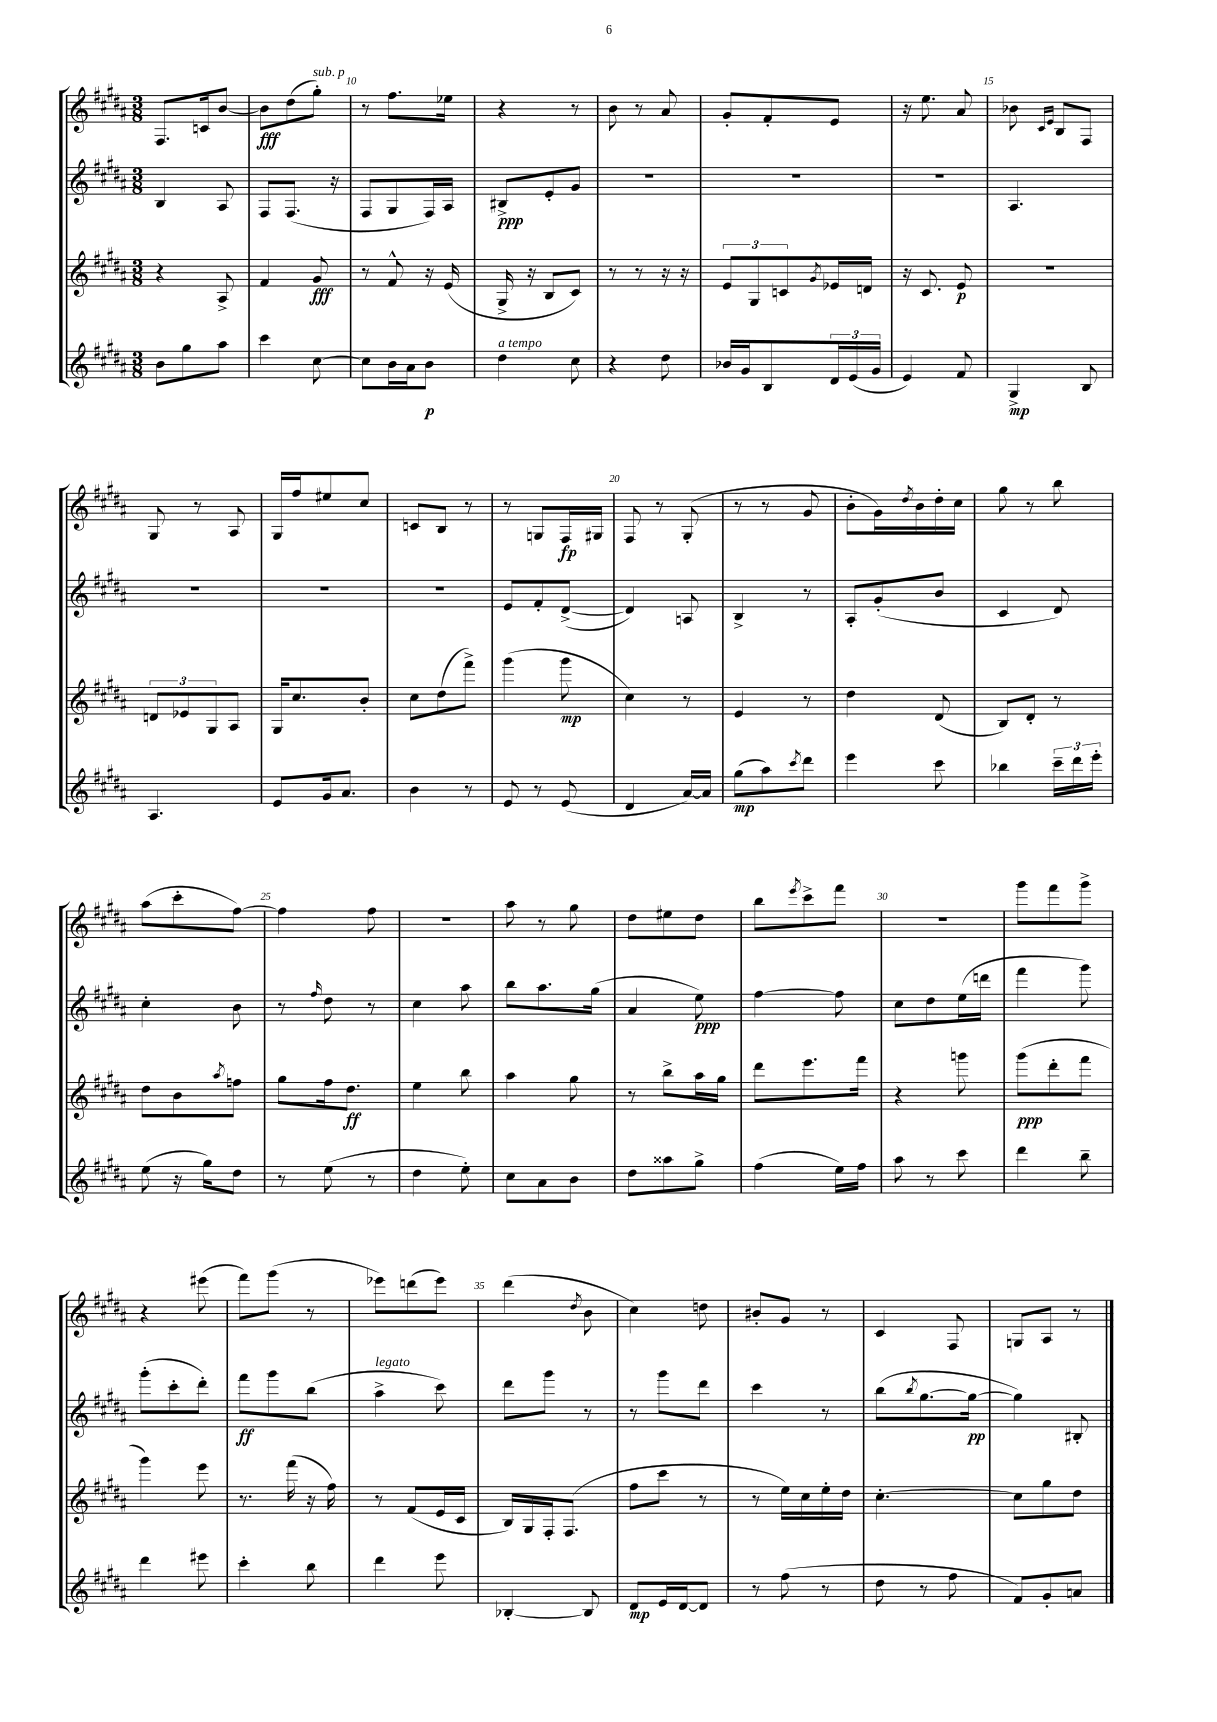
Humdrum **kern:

**kern	**dynam	**kern	**dynam	**kern	**dynam	**kern	**dynam
*part4	*part4	*part3	*part3	*part2	*part2	*part1	*part1
*staff4	*staff4	*staff3	*staff3	*staff2	*staff2	*staff1	*staff1
*clefG2	*	*clefG2	*	*clefG2	*	*clefG2	*
*k[f#c#g#d#a#]	*	*k[f#c#g#d#a#]	*	*k[f#c#g#d#a#]	*	*k[f#c#g#d#a#]	*
*M3/8	*	*M3/8	*	*M3/8	*	*M3/8	*
=8	=8	=8	=8	=8	=8	=8	=8
8b\L	.	4r	.	4B/	.	8.F#/L	.
8gg#\	.	.	.	.	.	.	.
.	.	.	.	.	.	16cn/k	.
8aa#\J	.	8A#^/	.	8A#/	.	[8b/J	.
=9	=9	=9	=9	=9	=9	=9	=9
4ccc#\	.	4f#/	.	8F#/L	.	8b\L]	fff
.	.	.	.	(8.F#/J	.	(8dd#\	.
!	!	!	!	!	!	!LO:TX:a:i:t=sub. p	!
[8cc#\	.	8g#/	fff	.	.	8gg#'\J)	.
.	.	.	.	16r	.	.	.
=10	=10	=10	=10	=10	=10	=10	=10
8cc#\L]	.	8r	.	8F#/L	.	8r	.
16b\L	.	8f#^^/	.	8G#/	.	8.ff#\L	.
16a#\J	.	.	.	.	.	.	.
8b\J	p	16r	.	16F#/L)	.	.	.
.	.	(16e/	.	16A#/JJ	.	16ee-X\Jk	.
=11	=11	=11	=11	=11	=11	=11	=11
!LO:TX:a:i:t=a tempo	!	!	!	!	!	!	!
4dd#\	.	16G#^/	.	8B#X^/L	ppp	4r	.
.	.	16r	.	.	.	.	.
.	.	8B/L	.	8e'/	.	.	.
8cc#\	.	8c#/J)	.	8g#/J	.	8r	.
=12	=12	=12	=12	=12	=12	=12	=12
4r	.	8r	.	4.r	.	8b\	.
.	.	8r	.	.	.	8r	.
8dd#\	.	16r	.	.	.	8a#/	.
.	.	16r	.	.	.	.	.
=13	=13	=13	=13	=13	=13	=13	=13
16b-X/LL	.	12e/L	.	4.r	.	8g#'/L	.
16g#/J	.	.	.	.	.	.	.
.	.	12G#/	.	.	.	.	.
8B/	.	.	.	.	.	8f#'/	.
.	.	12cn/	.	.	.	.	.
.	.	8qg#/	.	.	.	.	.
24d#/L	.	16e-X/L	.	.	.	8e/J	.
(24e/	.	.	.	.	.	.	.
.	.	16dn/JJ	.	.	.	.	.
24g#/JJ	.	.	.	.	.	.	.
=14	=14	=14	=14	=14	=14	=14	=14
4e/)	.	16r	.	4.r	.	16r	.
.	.	8.c#/	.	.	.	8.ee\	.
8f#/	.	8e/	p	.	.	8a#/	.
=15	=15	=15	=15	=15	=15	=15	=15
4G#^/	mp	4.r	.	4.A#/	.	8b-X\	.
.	.	.	.	.	.	16qqc#/LL	.
.	.	.	.	.	.	16qqe/JJ	.
.	.	.	.	.	.	8B/L	.
8B/	.	.	.	.	.	8F#/J	.
!!LO:LB:g=z
=16	=16	=16	=16	=16	=16	=16	=16
4.A#/	.	12dn/L	.	4.r	.	8G#/	.
.	.	12e-X/	.	.	.	.	.
.	.	.	.	.	.	8r	.
.	.	12G#/	.	.	.	.	.
.	.	8A#/J	.	.	.	8A#/	.
=17	=17	=17	=17	=17	=17	=17	=17
8e/L	.	16G#/KL	.	4.r	.	16G#/LL	.
.	.	8.cc#/	.	.	.	16ff#/J	.
16g#/k	.	.	.	.	.	8ee#X/	.
8.a#/J	.	.	.	.	.	.	.
.	.	8b'/J	.	.	.	8cc#/J	.
=18	=18	=18	=18	=18	=18	=18	=18
4b\	.	8cc#\L	.	4.r	.	8cn/L	.
.	.	(8dd#\	.	.	.	8B/J	.
8r	.	8fff#^\J)	.	.	.	8r	.
=19	=19	=19	=19	=19	=19	=19	=19
8e/	.	(4ggg#\	.	8e/L	.	8r	.
8r	.	.	.	8f#'/	.	8Gn/L	.
(8e/	.	8ggg#\	mp	([8d#^/J	.	16F#/L	fp
.	.	.	.	.	.	16G#X/JJ	.
=20	=20	=20	=20	=20	=20	=20	=20
4d#/	.	4cc#\)	.	4d#/])	.	8F#/	.
.	.	.	.	.	.	8r	.
[16a#/LL)	.	8r	.	8An/	.	(8G#'/	.
16a#/JJ]	.	.	.	.	.	.	.
=21	=21	=21	=21	=21	=21	=21	=21
(8gg#\L	mp	4e/	.	4B^/	.	8r	.
8aa#\)	.	.	.	.	.	8r	.
8qccc#/	.	.	.	.	.	.	.
8ddd#\J	.	8r	.	8r	.	8g#/	.
=22	=22	=22	=22	=22	=22	=22	=22
4eee\	.	4dd#\	.	8A#'/L	.	8b'\L	.
.	.	.	.	(8g#'/	.	16g#\L)	.
.	.	.	.	.	.	8qdd#/	.
.	.	.	.	.	.	16b\	.
8ccc#\	.	(8d#/	.	8b/J	.	16dd#'\	.
.	.	.	.	.	.	16cc#\JJ	.
=23	=23	=23	=23	=23	=23	=23	=23
4bb-X\	.	8B/L)	.	4c#/	.	8gg#\	.
.	.	8d#'/J	.	.	.	8r	.
24ccc#~\LL	.	8r	.	8d#/)	.	8bb\	.
24ddd#\	.	.	.	.	.	.	.
24eee'\JJ	.	.	.	.	.	.	.
!!LO:LB:g=z
=24	=24	=24	=24	=24	=24	=24	=24
(8ee\	.	8dd#\L	.	4cc#'\	.	(8aa#\L	.
16r	.	8b\	.	.	.	8ccc#'\	.
16gg#\KL)	.	.	.	.	.	.	.
.	.	8qaa#/	.	.	.	.	.
8dd#\J	.	8ffn\J	.	8b\	.	[8ff#\J)	.
=25	=25	=25	=25	=25	=25	=25	=25
8r	.	8gg#\L	.	8r	.	4ff#\]	.
.	.	.	.	16qqff#/	.	.	.
(8ee\	.	16ff#\k	.	8dd#\	.	.	.
.	.	8.dd#\J	ff	.	.	.	.
8r	.	.	.	8r	.	8ff#\	.
=26	=26	=26	=26	=26	=26	=26	=26
4dd#\	.	4ee\	.	4cc#\	.	4.r	.
8ee'\)	.	8bb\	.	8aa#\	.	.	.
=27	=27	=27	=27	=27	=27	=27	=27
8cc#\L	.	4aa#\	.	8bb\L	.	8aa#\	.
8a#\	.	.	.	8.aa#\	.	8r	.
8b\J	.	8gg#\	.	.	.	8gg#\	.
.	.	.	.	(16gg#\Jk	.	.	.
=28	=28	=28	=28	=28	=28	=28	=28
8dd#\L	.	8r	.	4a#/	.	8dd#\L	.
8aa##X\	.	8bb^\L	.	.	.	8ee#X\	.
8gg#^\J	.	16aa#\L	.	8ee\)	ppp	8dd#\J	.
.	.	16gg#\JJ	.	.	.	.	.
=29	=29	=29	=29	=29	=29	=29	=29
(4ff#\	.	8ddd#\L	.	[4ff#\	.	8bb\L	.
.	.	.	.	.	.	8qeee/	.
.	.	8.eee\	.	.	.	8ccc#^\	.
16ee\LL)	.	.	.	8ff#\]	.	8fff#\J	.
16ff#\JJ	.	16fff#\Jk	.	.	.	.	.
=30	=30	=30	=30	=30	=30	=30	=30
8aa#\	.	4r	.	8cc#\L	.	4.r	.
8r	.	.	.	8dd#\	.	.	.
8ccc#\	.	8gggn\	.	(16ee\L	.	.	.
.	.	.	.	16dddn\JJ	.	.	.
=31	=31	=31	=31	=31	=31	=31	=31
4ddd#\	.	(8ggg#\L	ppp	4fff#\	.	8ggg#\L	.
.	.	8ddd#'\	.	.	.	8fff#\	.
8bb~\	.	8fff#\J	.	8ggg#\)	.	8ggg#^\J	.
!!LO:LB:g=z
=32	=32	=32	=32	=32	=32	=32	=32
4ddd#\	.	4ggg#\)	.	(8ggg#'\L	.	4r	.
.	.	.	.	8ccc#'\	.	.	.
8eee#X\	.	8eee\	.	8ddd#'\J)	.	(8eee#X\	.
=33	=33	=33	=33	=33	=33	=33	=33
4ccc#'\	.	8.r	.	8fff#\L	ff	8fff#\L)	.
.	.	.	.	8ggg#\	.	(8ggg#\J	.
.	.	(16fff#\	.	.	.	.	.
8bb\	.	16r	.	(8bb\J	.	8r	.
.	.	16ff#\)	.	.	.	.	.
=34	=34	=34	=34	=34	=34	=34	=34
!	!	!	!	!LO:TX:a:i:t=legato	!	!	!
4ddd#\	.	8r	.	4aa#^\	.	8eee-X\L)	.
.	.	(8f#/L	.	.	.	(8dddn\	.
8eee\	.	16e/L	.	8ccc#\)	.	8eee-\J)	.
.	.	16c#/JJ	.	.	.	.	.
=35	=35	=35	=35	=35	=35	=35	=35
[4B-X'/	.	16B/LL)	.	8ddd#\L	.	(4ddd#\	.
.	.	16G#/	.	.	.	.	.
.	.	16F#'/J	.	8ggg#\J	.	.	.
.	.	(8.F#/J	.	.	.	.	.
.	.	.	.	.	.	8qdd#/	.
8B-/]	.	.	.	8r	.	8b\	.
=36	=36	=36	=36	=36	=36	=36	=36
8d#/L	mp	8ff#\L	.	8r	.	4cc#\)	.
16e/L	.	8ccc#\J	.	8ggg#\L	.	.	.
[16d#/J	.	.	.	.	.	.	.
8d#/J]	.	8r	.	8ddd#\J	.	8ddn\	.
=37	=37	=37	=37	=37	=37	=37	=37
8r	.	8r	.	4ccc#\	.	8b#X'/L	.
(8ff#\	.	16ee\LL)	.	.	.	8g#/J	.
.	.	16cc#\	.	.	.	.	.
8r	.	16ee'\	.	8r	.	8r	.
.	.	16dd#\JJ	.	.	.	.	.
=38	=38	=38	=38	=38	=38	=38	=38
8dd#\	.	[4.cc#'\	.	(8bb\L	.	4c#/	.
.	.	.	.	8qbb/	.	.	.
8r	.	.	.	[8.gg#\	.	.	.
8ff#\	.	.	.	.	.	8F#/	.
.	.	.	.	16gg#\Jk_	pp	.	.
=39	=39	=39	=39	=39	=39	=39	=39
8f#/L)	.	8cc#\L]	.	4gg#\])	.	8Gn/L	.
8g#'/	.	8gg#\	.	.	.	8A#/J	.
8an/J	.	8dd#\J	.	8B#X'/	.	8r	.
==	==	==	==	==	==	==	==
*-	*-	*-	*-	*-	*-	*-	*-
